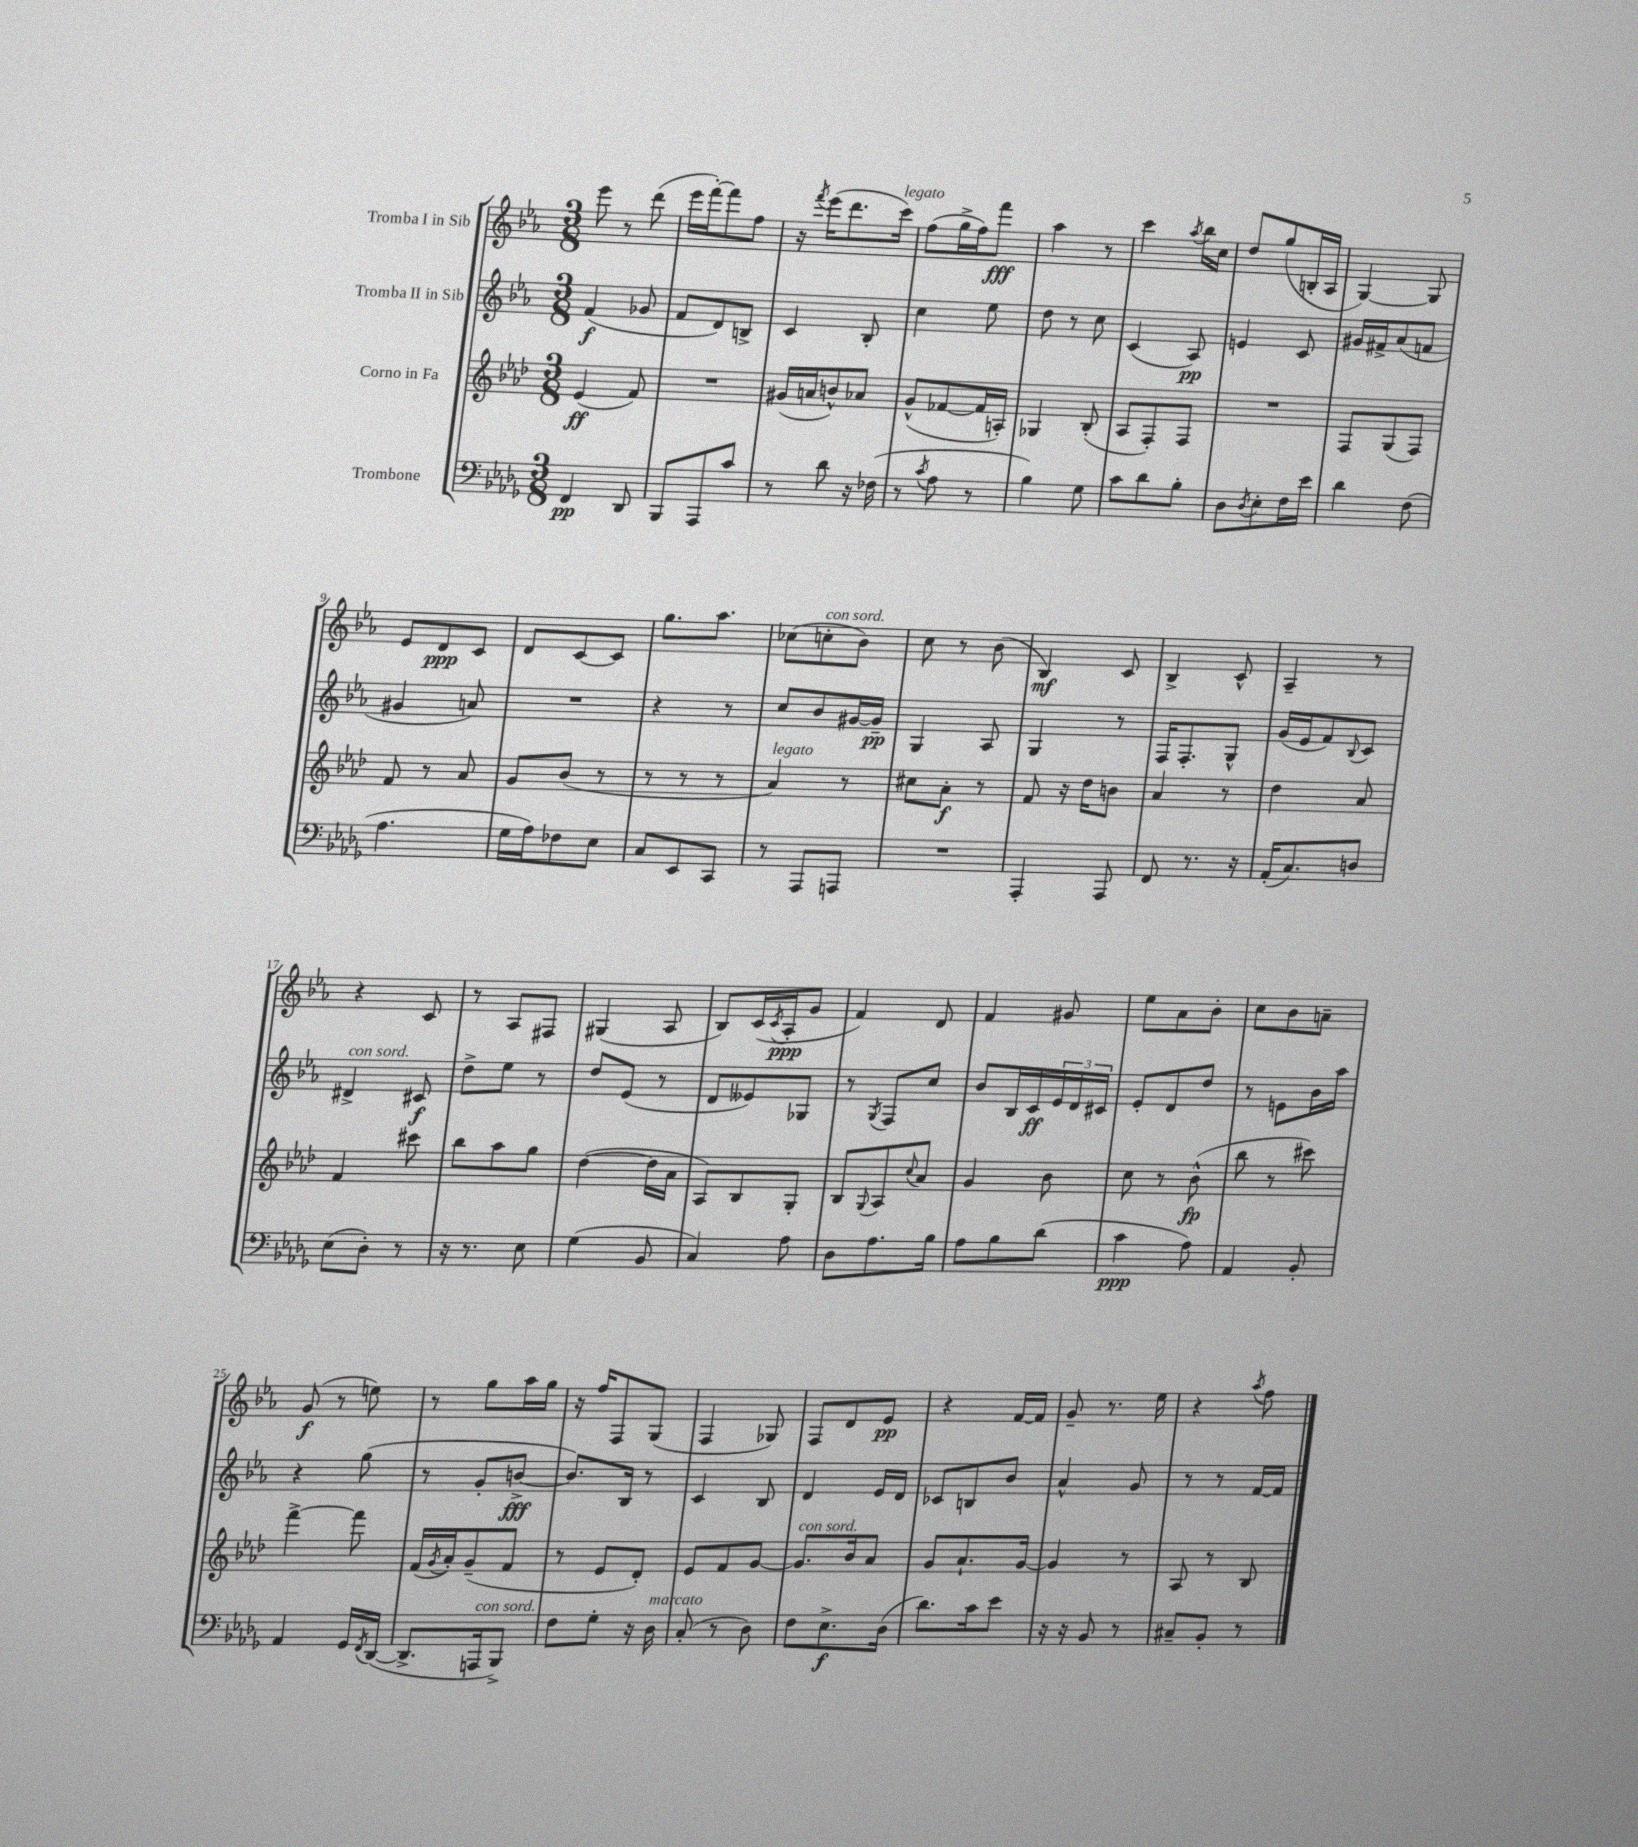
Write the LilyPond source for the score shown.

<<
\new StaffGroup <<
\new Staff = "s0" \with { instrumentName = "Tromba I in Sib" } {
    \clef treble \key ees \major \numericTimeSignature \time 3/8
    ees'''8 r8 d'''8( |
    ees'''16 f'''16~-.) f'''8 f''8 |
    r16 \acciaccatura { f'''8 } ees'''16( d'''8. c'''16^\markup { \italic "legato" }) |
    f''8( g''16-> f''16) f'''8\fff |
    aes''4 r8 |
    c'''4 \acciaccatura { aes''8 } bes''16 c''16 |
    d''8 g''8( b16-. aes16 |
    g4~) g8 |
    ees'8 d'8\ppp c'8 |
    d'8 c'8~ c'8 |
    g''8. aes''8. |
    ces''8( c''8-.^\markup { \italic "con sord." } bes'8) |
    c''8 r8 bes'8( |
    bes4\mf) c'8 |
    bes4-> c'8-^ |
    aes4-- r8 |
    r4 c'8 |
    r8 aes8 fis8 |
    gis4( aes8 |
    bes8) c'16( \acciaccatura { c'8 } aes16-.\ppp g'8 |
    f'4) d'8 |
    f'4 gis'8 |
    ees''8 aes'8 bes'8-. |
    c''8 bes'8 a'8-- |
    g'8\f( r8 e''8) |
    r8 g''8 aes''16 g''16 |
    r16 f''16 f8 g8( |
    f4 ges8) |
    f8 d'8 ees'8\pp |
    r4 f'16~ f'16 |
    g'8-- r8. ees''16 |
    r4 \acciaccatura { aes''8 } f''8 \bar "|." |
}
\new Staff = "s1" \with { instrumentName = "Tromba II in Sib" } {
    \clef treble \key ees \major \numericTimeSignature \time 3/8
    f'4\f( ges'8 |
    f'8 d'8) b8-> |
    c'4 bes8-. |
    c''4 ees''8 |
    d''8 r8 c''8 |
    c'4( aes8\pp) |
    e'4 c'8 |
    gis'16 fis'16-> aes'8( f'8 |
    gis'4 a'8) |
    R4. |
    r4 r8 |
    c''8 bes'8 gis'16~ gis'16--\pp |
    g4 aes8 |
    g4 r8 |
    f16 f8.-. g8-^ |
    g'16( ees'16 f'8) \appoggiatura { bes8 } c'8 |
    dis'4->^\markup { \italic "con sord." } cis'8\f |
    d''8-> ees''8 r8 |
    d''8 ees'8( r8 |
    d'8 eeses'8) ges8 |
    r8 \acciaccatura { g8 } f8 c''8 |
    bes'8 bes16 c'16\ff \tuplet 3/2 { ees'16 d'16 cis'16 } |
    ees'8-. d'8 d''8 |
    r8 e'8 bes'16 aes''16 |
    r4 g''8( |
    r8 g'8-. b'8~->\fff |
    b'8.) bes16 r8 |
    c'4 bes8 |
    d'4 ees'16 d'16 |
    ces'8 b8 bes'8 |
    aes'4-^ g'8 |
    r8 r8 f'16~ f'16 \bar "|." |
}
\new Staff = "s2" \with { instrumentName = "Corno in Fa" } {
    \clef treble \key aes \major \numericTimeSignature \time 3/8
    ees'4\ff( f'8) |
    R4. |
    gis'16( a'16 b'8-^) aes'8 |
    g'8-^( fes'8~ fes'16 a16-.) |
    ges4 bes8-.( |
    aes8 f8-.) f8 |
    R4. |
    f8 g8( f8) |
    f'8 r8 aes'8 |
    g'8 bes'8( r8 |
    r8 r8 r8 |
    aes'4^\markup { \italic "legato" }) r8 |
    cis''8 aes'8-.\f r8 |
    f'8 r16 des''16 b'8 |
    aes'4 r8 |
    des''4 aes'8 |
    f'4 cis'''8 |
    bes''8 aes''8 g''8 |
    des''4~( des''16 aes'16 |
    aes8) bes8 g8-. |
    bes8 \appoggiatura { g8 } aes8 \appoggiatura { c''8 } aes'8 |
    g'4 bes'8 |
    c''8 r8 bes'8-^\fp( |
    bes''8 r8 cis'''8) |
    f'''4~-> f'''8 |
    f'16( \acciaccatura { g'8 } aes'16-.) g'8--( f'8 |
    r8 ees'8 des'8-.) |
    ees'8 f'8 g'8~ |
    g'8.^\markup { \italic "con sord." } bes'16 aes'8 |
    g'8 aes'8.-! g'16~ |
    g'4 r8 |
    aes8 r8 bes8 \bar "|." |
}
\new Staff = "s3" \with { instrumentName = "Trombone" } {
    \clef bass \key des \major \numericTimeSignature \time 3/8
    f,4\pp des,8 |
    bes,,8 aes,,8 c'8 |
    r8 des'8 r16 fes16( |
    r8 \acciaccatura { c'8 } aes8 r8 |
    bes4) ges8 |
    c'8 des'8 bes8-. |
    des8 \acciaccatura { des8 } ees8-. f16 ees'16 |
    des'4 f8( |
    aes4. |
    ges16 aes16) fes8 ees8 |
    c8 ees,8 c,8 |
    r8 aes,,8 a,,8 |
    R4. |
    aes,,4-. aes,,8 |
    f,8 r8. r16 |
    aes,16-.( c8.) d8 |
    ees8( des8-.) r8 |
    r16 r8. ees8 |
    ges4( bes,8 |
    c4) aes8 |
    des8 aes8. bes16 |
    aes8 bes8 des'8( |
    c'4\ppp aes8) |
    aes,4 bes,8-. |
    aes,4 ges,16 \acciaccatura { f,8 } des,16~( |
    des,8.-> a,,16^\markup { \italic "con sord." } bes,,8->) |
    f8 ges8-. r16 des16^\markup { \italic "marcato" } |
    c8-.( r8 des8) |
    f8 ees8.->\f des16( |
    des'8.) c'16 ees'8 |
    r16 r16 bes,8 r8 |
    cis8-- bes,8-. r8 \bar "|." |
}
>>
>>
